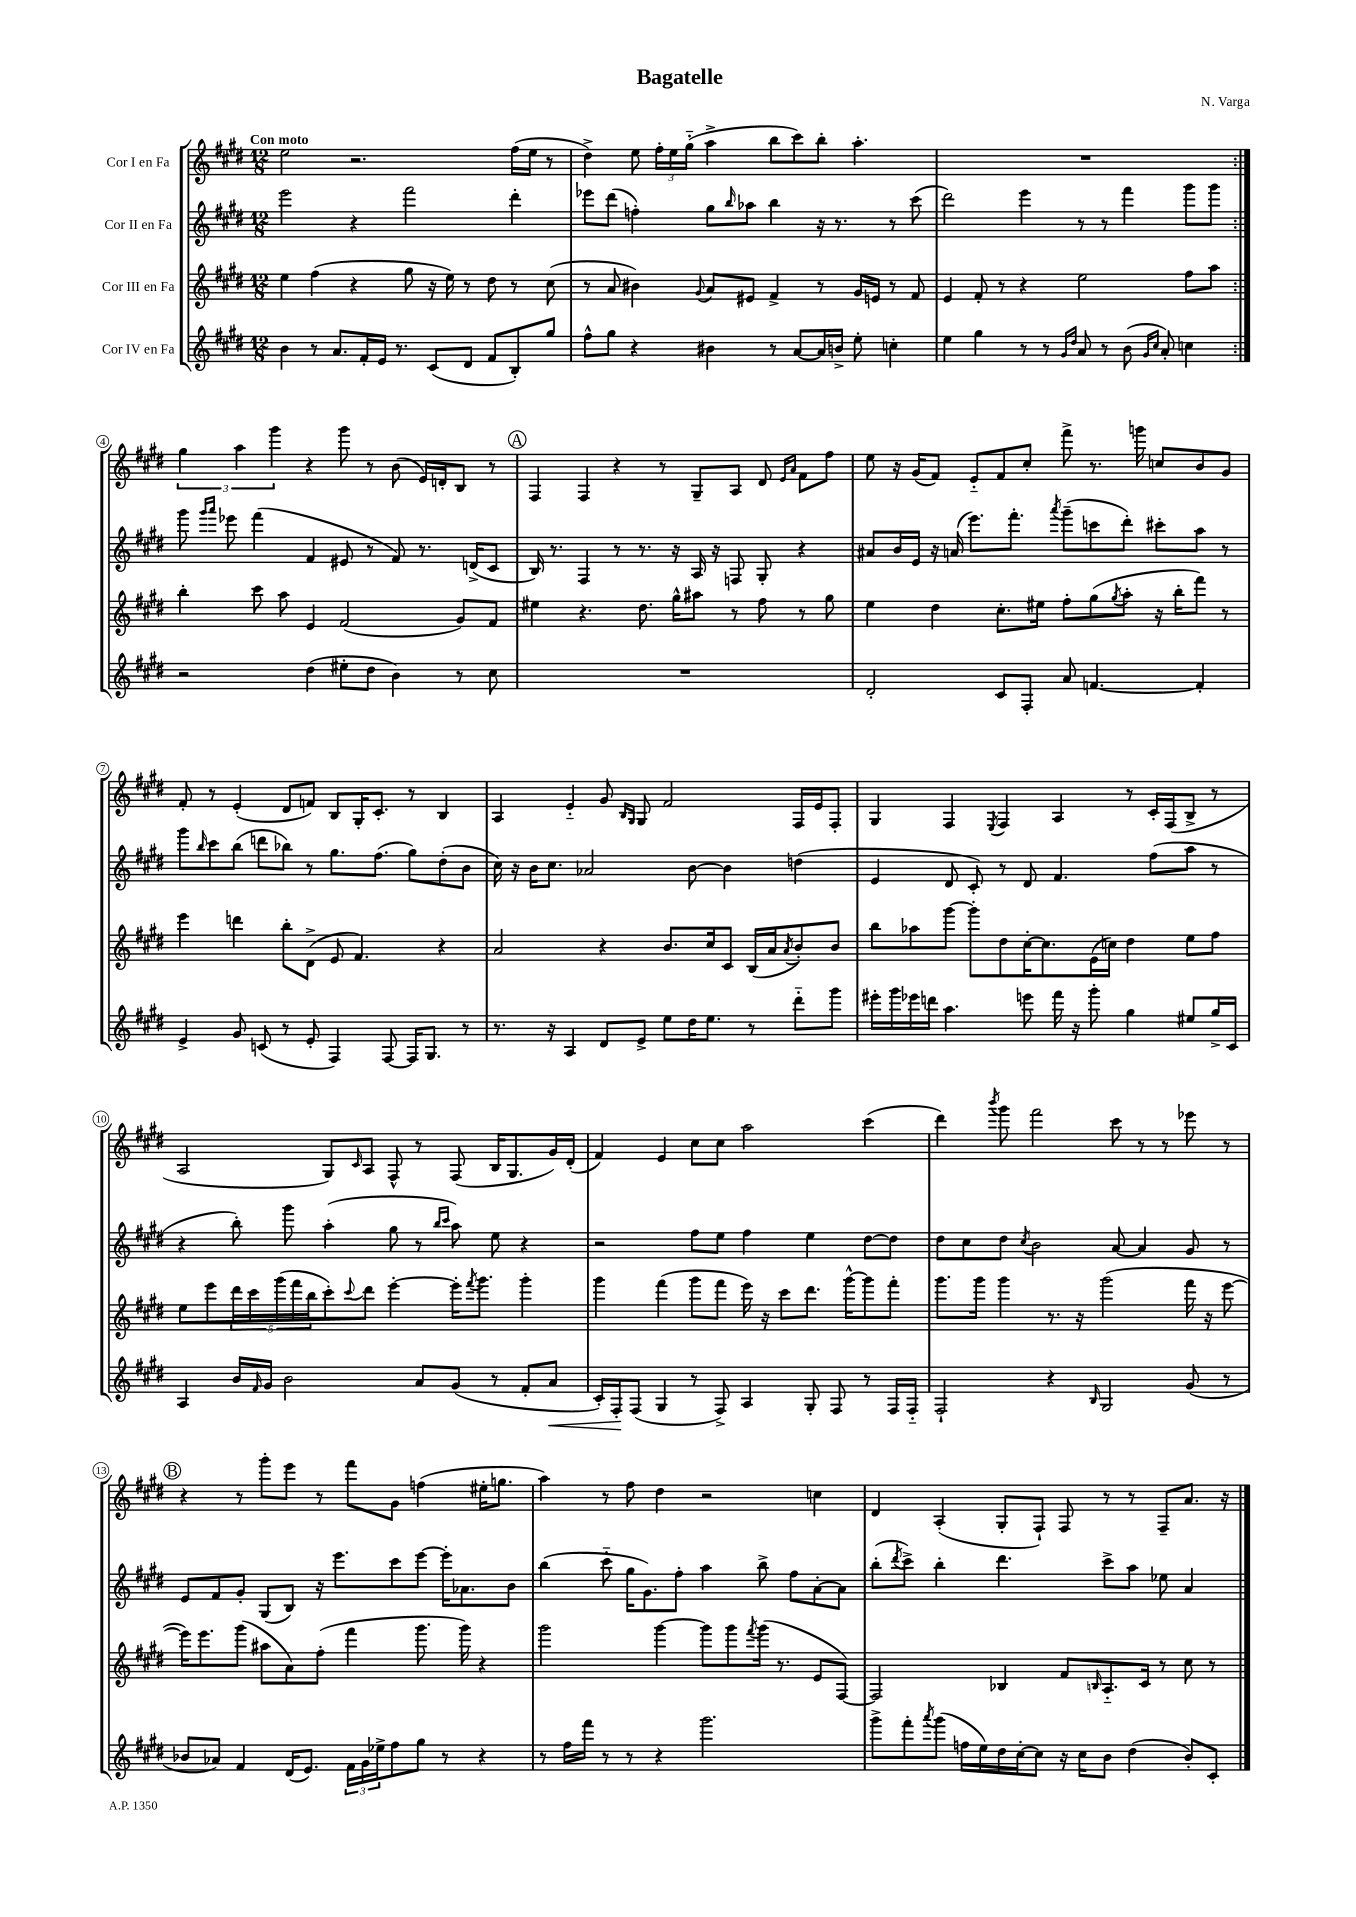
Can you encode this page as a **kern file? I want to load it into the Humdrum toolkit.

**kern	**kern	**kern	**kern
*staff4	*staff3	*staff2	*staff1
*clefG2	*clefG2	*clefG2	*clefG2
*k[f#c#g#d#]	*k[f#c#g#d#]	*k[f#c#g#d#]	*k[f#c#g#d#]
*M12/8	*M12/8	*M12/8	*M12/8
4b	4ee	2eee	2ee
8r	(4ff#	.	.
8.a	.	.	.
.	4r	4r	2.r
16f#'	.	.	.
16e	.	.	.
8.r	.	.	.
.	8gg#	2fff#	.
(8c#	16r	.	.
.	16ee)	.	.
8d#	8r	.	.
8f#	8dd#	.	.
8B')	8r	4ddd#'	(16ff#
.	.	.	16ee
8gg#	(8cc#	.	8r
=	=	=	=
8ff#^^	8r	8eee-	4dd#^)
8gg#	8a	(8ddd#	.
4r	4b#)	4ff')	8ee
.	.	.	24ff#'
.	.	.	24ee
.	.	.	(24gg#'~
.	8qqg#	.	.
4b#	8a	8gg#	4aa^
.	.	16qqbb	.
.	8e#	8aa-	.
8r	4f#^	4bb	8bb
[8a	.	.	8ccc#)
16a]	8r	16r	8bb'
16b^	.	8.r	.
8ee'	16g#	.	4.aa'
.	16e	.	.
4cc'	8r	8r	.
.	8f#	(8ccc#	.
=	=	=	=
4ee	4e	2ddd#)	1.r
4gg#	8f#'	.	.
.	8r	.	.
8r	4r	4eee	.
8r	.	.	.
16qqg#	.	.	.
16qqdd#	.	.	.
8a	2ee	8r	.
8r	.	8r	.
(8b	.	4fff#	.
16qqg#	.	.	.
16qqcc#	.	.	.
8a')	.	.	.
4cc	8ff#	8ggg#	.
.	8aa	8ggg#	.
=:|!	=:|!	=:|!	=:|!
2r	4bb'	8ggg#	6gg#
.	.	16qqggg#	.
.	.	16qqaaa	.
.	.	8eee-	.
.	.	.	6aa
.	8ccc#	(4fff#	.
.	.	.	6ggg#
.	8aa	.	.
(4dd#	4e	4f#	4r
8ee#'	(2f#	8e#	8ggg#
8dd#	.	8r	8r
4b)	.	8f#)	(8b
.	.	8.r	16e)
.	.	.	16d'
8r	8g#)	.	8B
.	.	(16d^	.
8cc#	8f#	8c#	8r
=	=	=	=
1.r	4ee#	16B)	4F#
.	.	8.r	.
.	4.r	4F#	4F#
.	.	8r	4r
.	8.dd#	8.r	.
.	.	.	8r
.	16gg#^^	16r	.
.	8aa#	16A	8G#~
.	.	16r	.
.	8r	8F	8A
.	8ff#	8G#'	8d#
.	.	.	16qqe
.	.	.	16qqa
.	8r	4r	8f#
.	8gg#	.	8ff#
=	=	=	=
2d#'	4ee	8a#	8ee
.	.	16b	16r
.	.	16e	(16g#
.	4dd#	16r	8f#)
.	.	(16a	.
.	.	8.eee)	8e'~
8c#	8.cc#'	.	8f#
.	.	8.fff#'	.
8F#'	.	.	8cc#'
.	16ee#	.	.
.	.	8qaaa	.
8a	8ff#'	(8ggg#~	8fff#^
[4.f	(8gg#	8ccc	8.r
.	8qgg#	.	.
.	8aa'	8ddd#')	.
.	.	.	16ggg
.	16r	8ccc#'	8cc
.	16bb'	.	.
4f']	8fff#)	8aa	8b
.	8r	8r	8g#
=	=	=	=
4e^	4eee	8ggg#	8f#'
.	.	16qqbb	.
.	.	8ccc#	8r
8g#	4ddd	(8bb	(4e'
(8c	.	8ddd	.
8r	8bb'	8bb-)	8d#
8e'	(8d#^	8r	8f)
4F#)	8e	8.gg#	8B
.	4.f#)	.	16G#'
.	.	(8.ff#	8.c#'
[8F#	.	.	.
16F#]	.	8gg#)	8r
8.G#	.	.	.
.	4r	(8dd#'	4B
8r	.	8b	.
=	=	=	=
8.r	2a	16cc#)	4A
.	.	16r	.
.	.	16b	.
16r	.	8.cc#	.
4A	.	.	4e'~
.	.	2a-	.
8d#	4r	.	8g#
.	.	.	16qqB
.	.	.	16qqG#
8e^	.	.	8G#
8ee	8.b	.	2f#
16dd#	.	[8b	.
8.ee	16cc#	.	.
.	8c#	4b]	.
8r	(16B	.	.
.	16a	.	.
.	8qa	.	.
8ddd#'~	8b')	(4dd	16F#
.	.	.	16e
8ggg#	8b	.	8F#'
=	=	=	=
16eee#'	8bb	4e	4G#
16ggg#	.	.	.
16eee-	8aa-	.	.
16ddd	.	.	.
4.aa	[8ggg#	8d#	4F#
.	8ggg#']	8c#')	.
.	.	.	8qE
.	8dd#	8r	4F#
8eee	[16cc#'	8d#	.
.	8.cc#]	.	.
16fff#	.	4.f#	4A
16r	.	.	.
8ggg#'	(16e	.	.
.	16cc)	.	.
4gg#	4dd#	.	8r
.	.	(8ff#	16c#'
.	.	.	(16F#
8ee#	8ee	8aa	8B^
16gg#^	8ff#	8r	8r
16c#	.	.	.
=	=	=	=
4A	8ee	4r	2A
.	8eee	.	.
16b	20ddd#	8bb')	.
.	20ccc#	.	.
16qqf#	.	.	.
16g#	.	.	.
.	(20ggg#	.	.
2b	.	8ggg#	.
.	20fff#	.	.
.	20bb	.	.
.	8ccc#')	(4aa'	8G#)
.	8qqccc#	.	16qqc#
.	8ddd#	.	8A
.	[4eee'	8gg#	8F#^^
8a	.	8r	8r
.	.	16qqbb	.
.	.	16qqccc#	.
(8g#	16eee']	8aa)	(8F#
.	8qfff#	.	.
.	8.ggg#	.	.
8r	.	8ee	16B
.	.	.	8.G#
8f#'	4ggg#'	4r	.
8a	.	.	16g#)
.	.	.	(16d#'
=	=	=	=
16c#')	4ggg#	2r	4f#)
16F#'	.	.	.
(8F#	.	.	.
4G#	(4fff#	.	4e
8r	8ggg#	8ff#	8cc#
8F#^)	8fff#	8ee	8cc#
4A	16eee)	4ff#	2aa
.	16r	.	.
.	8ccc#	.	.
8G#'	8.ddd#	4ee	.
8F#	.	.	.
.	[16ggg#^^	.	.
8r	8ggg#]	[8dd#	(4ccc#
16F#	8fff#'	8dd#]	.
16F#'~	.	.	.
=	=	=	=
2F#`	8.ggg#	8dd#	4ddd#)
.	.	8cc#	.
.	16ggg#	.	.
.	.	.	8qbbb
.	4ggg#	8dd#	8ggg#
.	.	8qcc#	.
.	.	2b	2fff#
4r	8.r	.	.
.	16r	.	.
16qqB	.	.	.
2G#	(2ggg#	.	.
.	.	[8a	8ccc#
.	.	4a]	8r
.	.	.	8r
(8g#	16fff#	8g#	8eee-
.	16r	.	.
8r	[8eee	8r	8r
=	=	=	=
8b-	16eee])	8e	4r
.	8.eee	.	.
8a-)	.	8f#	.
4f#	(8ggg#	8g#'	8r
.	8aa#	(8G#	8ggg#'
(16d#	8a)	8B)	8eee
8.e)	.	.	.
.	(8ff#'	16r	8r
.	.	8.eee	.
24f#	4fff#	.	8fff#
24g#	.	.	.
24ee-^	.	.	.
8ff#	.	8ccc#	8g#
8gg#	8.ggg#	[8eee	(4ff
8r	.	16eee']	.
.	16ggg#)	8.a-	.
4r	4r	.	16ee#'
.	.	.	8.gg
.	.	8b	.
=	=	=	=
8r	2ggg#	(4bb	4aa)
16ff#	.	.	.
16fff#	.	.	.
8r	.	8ccc#'~	8r
8r	.	16gg#	8ff#
.	.	8.g#)	.
4r	[4ggg#	.	4dd#
.	.	8ff#'	.
2.ggg#	8ggg#]	4aa	2r
.	8ggg#	.	.
.	8qfff#	.	.
.	(16ggg#	8bb^	.
.	8.r	.	.
.	.	8ff#	.
.	8e	[8a'	4cc
.	[8F#)	8a]	.
=	=	=	=
8ggg#^	2F#]	(8bb'	4d#
.	.	8qddd#	.
8fff#'	.	8ccc#^)	.
8qaaa	.	.	.
(8ggg#	.	4bb'	(4A'
16ff	.	.	.
16ee)	.	.	.
16dd#	4B-	4.ddd#	8G#'
[16cc#'	.	.	.
8cc#]	.	.	8F#`)
16r	8f#	.	8F#
16cc#	.	.	.
.	16qqB	.	.
8b	8.A'~	8ccc#^	8r
(4dd#	.	8aa	8r
.	16c#	.	.
.	8r	8ee-	8F#~
8b')	8cc#	4a	8.a
8c#'	8r	.	.
.	.	.	16r
==	==	==	==
*-	*-	*-	*-
